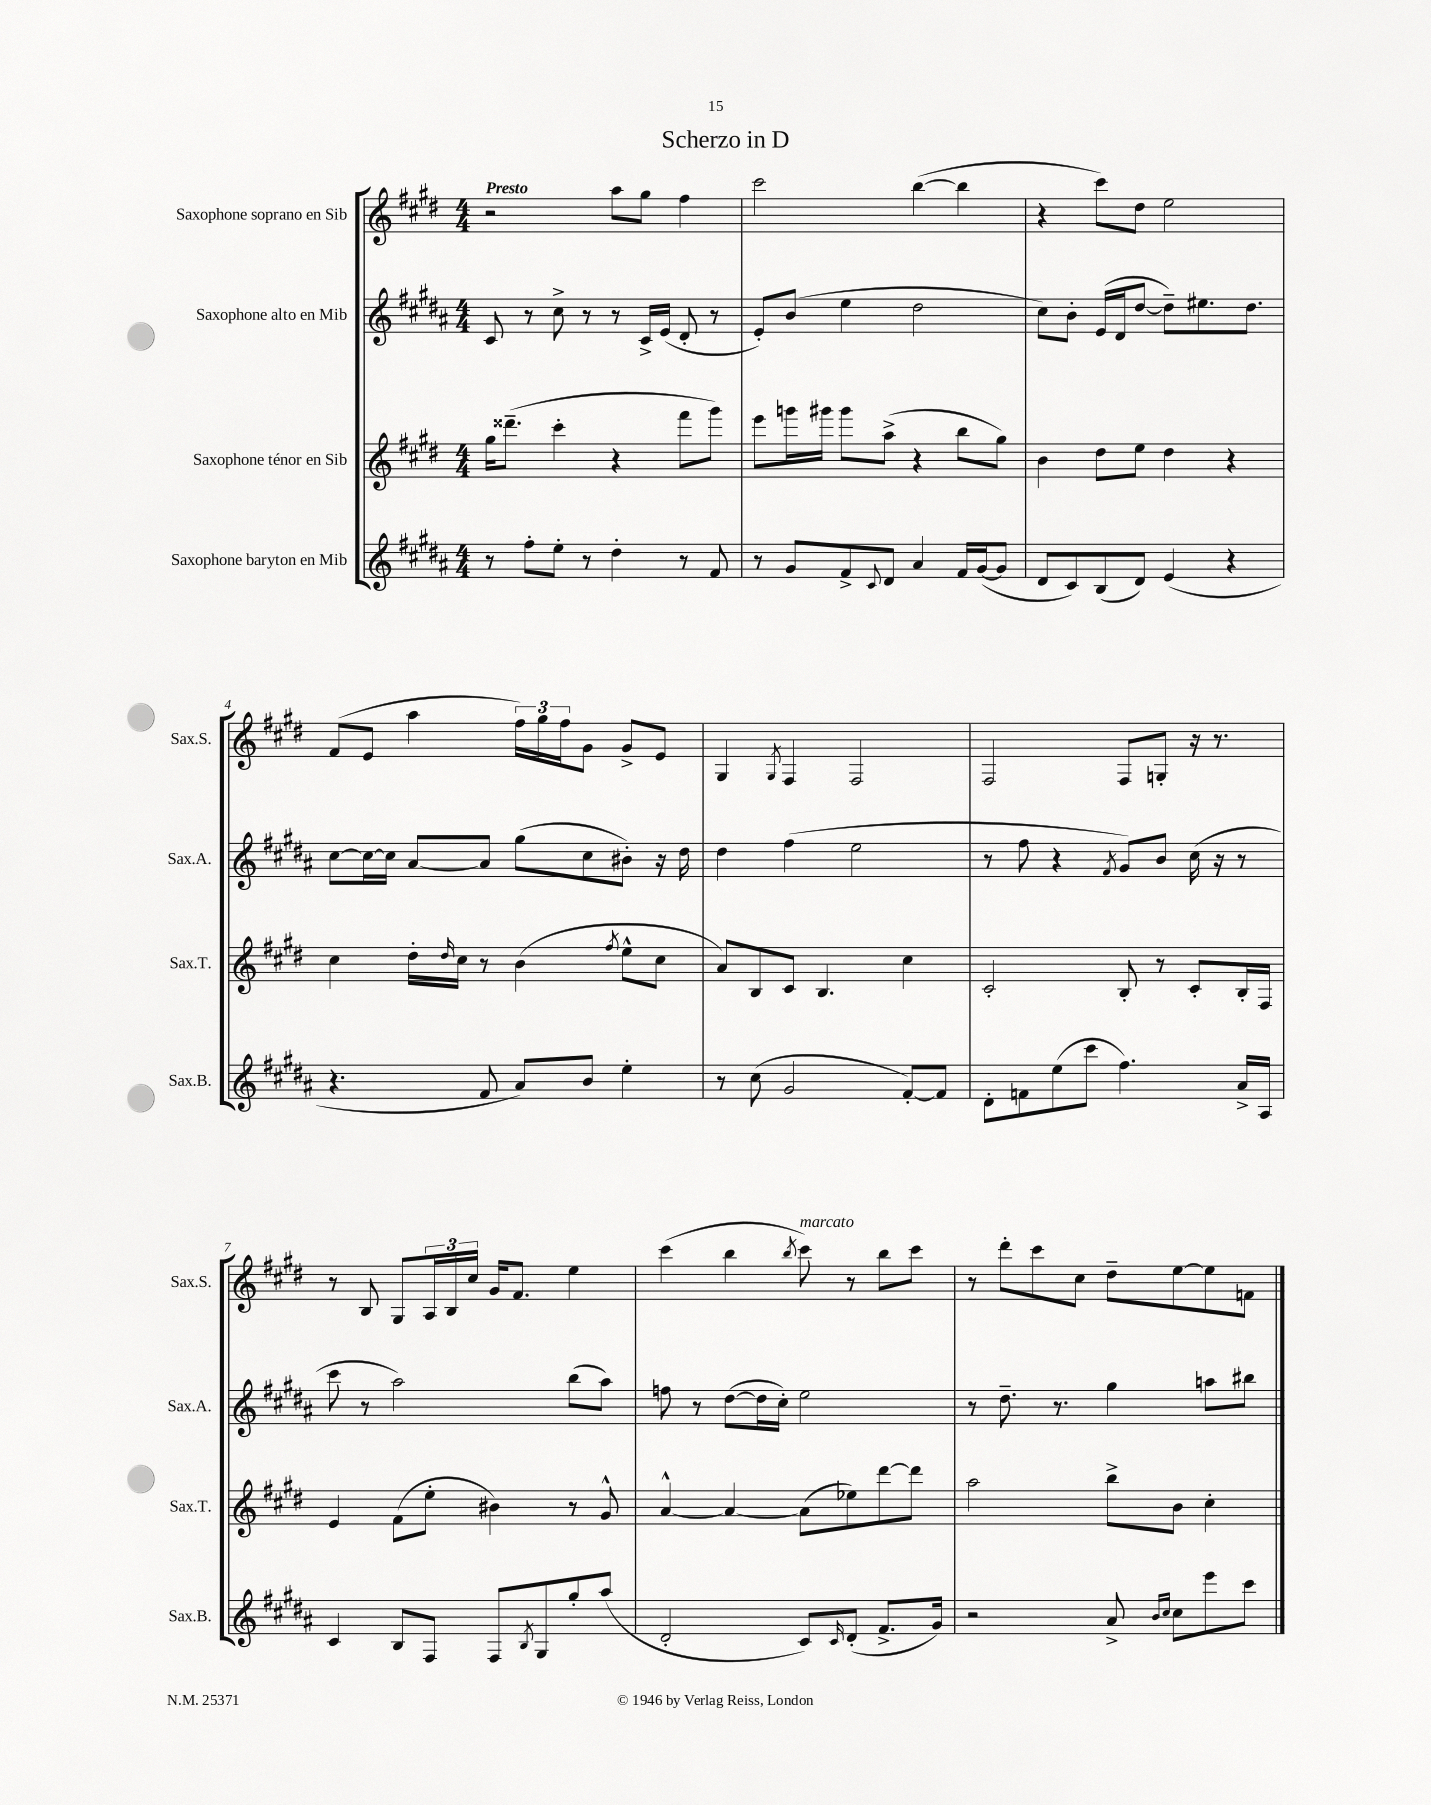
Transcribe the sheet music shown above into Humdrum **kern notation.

**kern	**kern	**kern	**kern
*part4	*part3	*part2	*part1
*staff4	*staff3	*staff2	*staff1
*I"Saxophone baryton en Mib	*I"Saxophone ténor en Sib	*I"Saxophone alto en Mib	*I"Saxophone soprano en Sib
*I'Sax.B.	*I'Sax.T.	*I'Sax.A.	*I'Sax.S.
*clefG2	*clefG2	*clefG2	*clefG2
*k[f#c#g#d#a#]	*k[f#c#g#d#]	*k[f#c#g#d#a#]	*k[f#c#g#d#]
*M4/4	*M4/4	*M4/4	*M4/4
=1	=1	=1	=1
!	!	!	!LO:TX:a:B:t=Presto
8r	16gg#\KL	8c#/	2r
.	(8.ddd##X~\J	.	.
8ff#'\L	.	8r	.
8ee'\J	4ccc#'\	8cc#^\	.
8r	.	8r	.
4dd#'\	4r	8r	8aa\L
.	.	16c#^/LL	8gg#\J
.	.	(16e/JJ	.
8r	8fff#\L	8d#'/	4ff#\
8f#/	8ggg#\J)	8r	.
=2	=2	=2	=2
8r	8eee\L	8e'/L)	2ccc#\
8g#/L	16gggn\L	(8b/J	.
.	16ggg#X\JJ	.	.
8f#^/	8ggg#\L	4ee\	.
8qqc#/	.	.	.
8d#/J	(8aa^\J	.	.
4a#/	4r	2dd#\	([4bb\
16f#/LL	8bb\L	.	4bb\]
([16g#/J	.	.	.
8g#/J]	8gg#\J)	.	.
=3	=3	=3	=3
8d#/L	4b\	8cc#\L)	4r
8c#/)	.	8b'\J	.
(8B/	8dd#\L	(16e/LL	8ccc#\L)
.	.	16d#/J	.
8d#/J)	8ee\J	[8dd#/J	8dd#\J
(4e/	4dd#\	8dd#~\L])	2ee\
.	.	8.ee#X\	.
4r	4r	.	.
.	.	8.dd#\J	.
!!LO:LB:g=z
=4	=4	=4	=4
4.r	4cc#\	[8cc#\L	(8f#/L
.	.	16cc#\L_	8e/J
.	.	16cc#\JJ]	.
.	16dd#'\LL	[8a#/L	4aa\
.	16qqdd#/	.	.
.	16cc#\JJ	.	.
8f#/	8r	8a#/J]	.
8a#/L)	(4b\	(8gg#\L	24ff#\LL)
.	.	.	24gg#\
.	.	.	24ff#\J
8b/J	.	8cc#\	8g#\J
.	8qff#/	.	.
4ee'\	8ee^^\L	8b#X'\J)	8g#^/L
.	8cc#\J	16r	8e/J
.	.	16dd#\	.
=5	=5	=5	=5
8r	8a/L)	4dd#\	4G#/
(8cc#\	8B/	.	.
.	.	.	8qG#/
2g#/	8c#/J	(4ff#\	4F#/
.	4.B/	.	.
.	.	2ee\	2F#/
[8f#'/L)	4cc#\	.	.
8f#/J]	.	.	.
=6	=6	=6	=6
8d#'\L	2c#'/	8r	2F#/
8fn\	.	8ff#\	.
(8ee\	.	4r	.
8ccc#\J	.	.	.
.	.	8qf#/	.
4.ff#\)	8B'/	8g#/L)	8F#/L
.	8r	8b/J	8Gn'/J
.	8c#'/L	(16cc#\	16r
.	.	16r	8.r
16a#^/LL	16B'/L	8r	.
16A#/JJ	16F#/JJ	.	.
!!LO:LB:g=z
=7	=7	=7	=7
4c#/	4e/	8ccc#\	8r
.	.	8r	8B/
8B/L	(8f#\L	2aa#\)	8G#/L
8F#/J	8ee'\J	.	24A/L
.	.	.	24B/
.	.	.	24cc#/JJ
8F#/L	4b#X\)	.	16g#/KL
.	.	.	8.f#/J
8qB/	.	.	.
8G#/	.	.	.
8gg#'/	8r	(8bb\L	4ee\
(8aa#/J	8g#^^/	8aa#\J)	.
=8	=8	=8	=8
2d#'/	[4a^^/	8ffn\	(4ccc#\
.	.	8r	.
.	4a/_	([8dd#\L	4bb\
.	.	16dd#\L]	.
.	.	16cc#'\JJ)	.
.	.	.	8qbb/
!	!	!	!LO:TX:a:i:t=marcato
8c#/L)	(8a\L]	2ee\	8ccc#\)
16qqc#/	.	.	.
(8d#'/J	8ee-X\)	.	8r
8.f#^/L	[8ddd#\	.	8bb\L
.	8ddd#\J]	.	8ccc#\J
16g#/Jk)	.	.	.
=9	=9	=9	=9
2r	2aa\	8r	8r
.	.	8.dd#~\	8ddd#'\L
.	.	.	8ccc#\
.	.	8.r	.
.	.	.	8cc#\J
8a#^/	8bb^\L	4gg#\	8dd#~\L
16qqb/LL	.	.	.
16qqcc#/JJ	.	.	.
8cc#\L	8b\J	.	[8ee\
8eee\	4cc#'\	8aan\L	8ee\]
8ccc#\J	.	8bb#X\J	8fn\J
==	==	==	==
*-	*-	*-	*-
